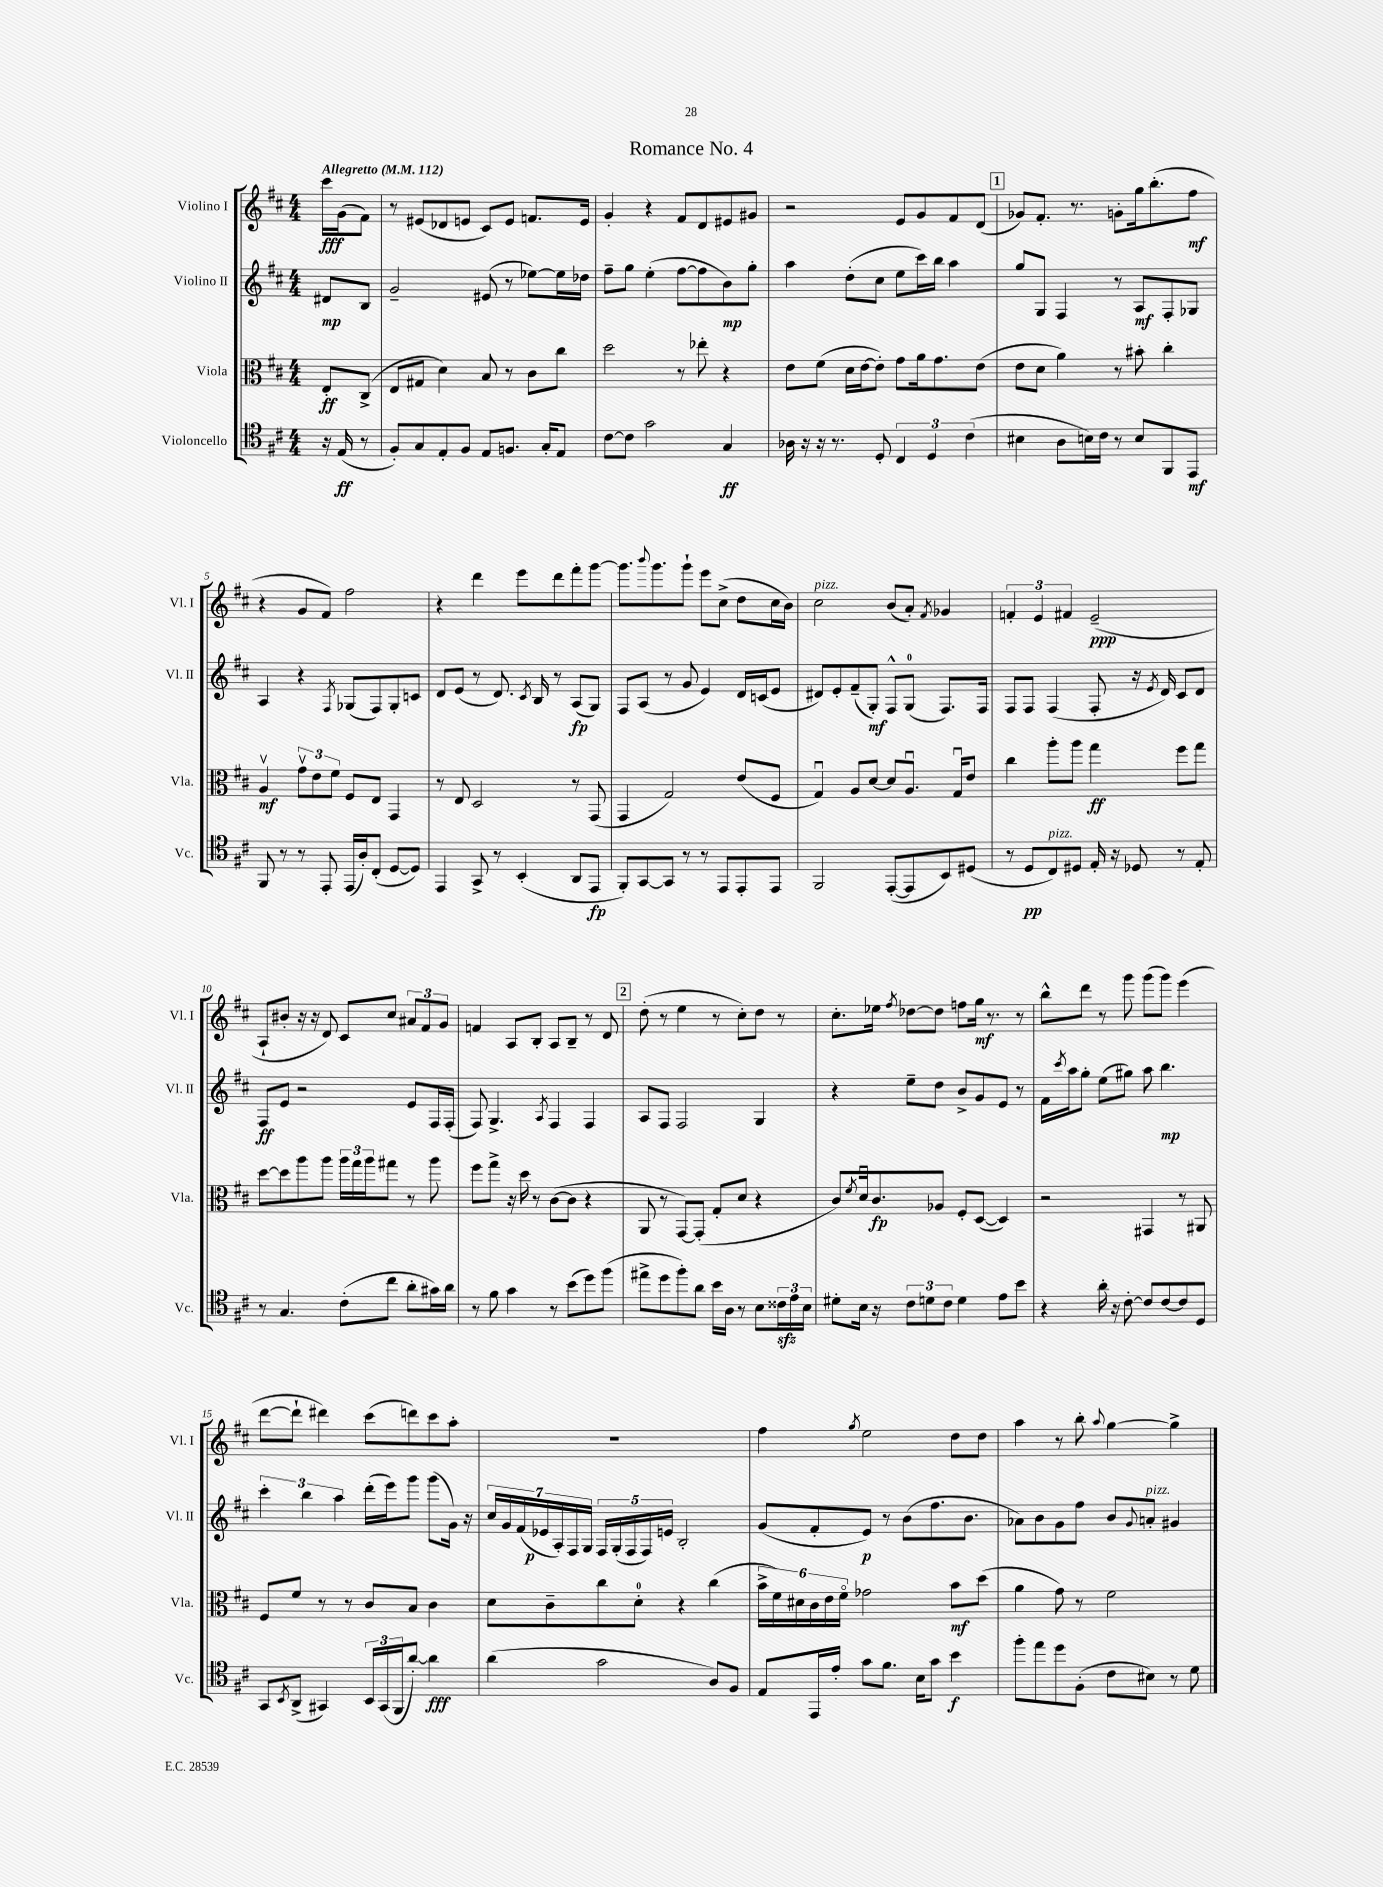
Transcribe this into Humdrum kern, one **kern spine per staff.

**kern	**kern	**kern	**kern
*staff4	*staff3	*staff2	*staff1
*clefC4	*clefC3	*clefG2	*clefG2
*k[f#c#]	*k[f#c#]	*k[f#c#]	*k[f#c#]
*M4/4	*M4/4	*M4/4	*M4/4
*MM112	*MM112	*MM112	*MM112
16r	8E'/L	8d#/L	16ccc#\LL
(16E/	.	.	(16g\J
8r	(8C#^/J	8B/J	8f#\J)
=	=	=	=
8F#'/L)	8E/L	2g~/	8r
8G/	8G#/J	.	(8e#/L
8E'/	4d\)	.	8d-/
8F#/J	.	.	8e/J
8E/L	8B/	(8e#/	8c#/L)
8.F/J	8r	8r	8e/J
.	8c#\L	[8ee-\L)	8.f/L
16G'/LK	.	.	.
8E/J	8cc#\J	16ee-\]L	.
.	.	16dd-\JJ	16e/Jk
=	=	=	=
[8c#\L	2dd\	8ff#~\L	4g'/
8c#\]J	.	8gg\J	.
2g\	.	(4ee'\	4r
.	8r	[8ff#\L	8f#/L
.	8ee-'\	8ff#\]	8d/
4G/	4r	8b\)	8e#/
.	.	8gg'\J	8g#/J
=	=	=	=
16A-\	8e\L	4aa\	2r
16r	.	.	.
16r	(8f#\J	.	.
8.r	.	.	.
.	16d\LL	(8dd'\L	.
.	[16e\J	.	.
8D'/	8e'\]J)	8cc#\J	.
6C#/	8g\L	8ee\L	8e/L
.	16a\k	16ccc#\L)	8g/
6D/	.	.	.
.	8.g\	16bb\JJ	.
.	.	4aa\	8f#/
(6c#\	.	.	.
.	(8e\J	.	(8d/J
=	=	=	=
4B#\	8e\L	8gg/L	8g-/L)
.	8d\J	8G/J	8.f#'/J
8A\L	4a\)	4F#/	.
.	.	.	8.r
16B\L)	.	.	.
16c#\JJ	.	.	.
8r	8r	8r	8g'\L
8B/L	8b#'\	8A/L	16gg\k
.	.	.	(8.bb'\
8FF#/	4cc#'\	8F#'/	.
8EE/J	.	8G-/J	8ff#\J
=	=	=	=
8FF#/	4Av/	4A/	4r
8r	.	.	.
8r	12gv\L	4r	8g/L
.	12e\	.	.
8EE'/	.	.	8f#/J)
.	12f#\J	.	.
.	.	8qF#/	.
(16EE/LL	8F#/L	(8G-/L	2ff#\
16A'/J)	.	.	.
(8C#'/J	8E/J	8F#/)	.
[8D/L	4GG/	8G-'/	.
8D/]J)	.	8c/J	.
=	=	=	=
4EE/	8r	8d/L	4r
.	8E/	(8e/J	.
8GG^/	2D/	8r	4ddd\
8r	.	8.d/)	.
(4BB'/	.	.	8eee\L
.	.	8qc#/	.
.	.	16B/	.
.	.	8r	8ddd\
8AA/L	8r	(8A/L	8fff#'\
8EE/J	(8GG/	8G/J)	[8ggg\J
=	=	=	=
8FF#'/L)	4GG/	8F#/L	8.ggg\]L
[8GG/	.	(8A/J	.
.	.	.	8qqbbb/
.	.	.	8.ggg\
8GG/]J	2G/)	8r	.
8r	.	8g/	8ggg`\J
8r	.	4e/)	8eee\L
8EE/L	.	.	(8cc#^\J
8EE'/	(8e/L	16d/LL	8dd\L
.	.	(16c/J	.
8EE/J	8F#/J	8e/J	16cc#\L
.	.	.	16b\JJ)
=	=	=	=
2FF#/	4Gu/)	8d#/L)	2cc#\
.	.	8e'/	.
.	8A/L	(8f#~/	.
.	[8d/J	8G'/J)	.
([8EE'/L	8d/]L	8F#^^/L	(8b/L
8EE/]	8.Au/J	(8G/J	8a'/J)
.	.	.	8qf#/
8BB/)	.	8.F#/L)	4g-/
.	16Gu/LK	.	.
(8D#/J	8e/J	.	.
.	.	16F#/Jk	.
=	=	=	=
8r	4cc#\	8F#/L	6f'/
8D/L	.	8F#/J	.
.	.	.	6e/
8C#/)	8aa'\L	(4F#/	.
.	.	.	6f#/
8D#/J	8aa\J	.	.
16E'/	4gg\	8F#'/	(2e~/
16r	.	.	.
8D-/	.	16r	.
.	.	8qe/	.
.	.	16d/)	.
8r	8ff#\L	8c#/L	.
8E'/	8gg\J	8d/J	.
=	=	=	=
8r	[8dd\L	8F#/L	8A`/L
4.G/	8dd\]	8e/J	8b#'/J
.	8aa\	2r	16r
.	.	.	16r
.	8aa\J	.	8d/)
(8c#'\L	24aa\LL	.	8c#/L
.	24gg\	.	.
.	24aa\J	.	.
8cc#\J	8gg#\J	.	8cc#/J
8a'\L	8r	8e/L	12a#/L
.	.	.	12f#/
16g#\L)	8aa\	16F#/L	.
.	.	.	12g/J
16a\JJ	.	(16F#'/JJ	.
=	=	=	=
8r	8ff#\L	8F#/)	4f/
8f#\	8gg^\J	4.G^/	.
4g\	16r	.	8A/L
.	16dd\	.	.
.	8r	.	8B'/J
.	.	8qA/	.
8r	([8c#\L	4F#/	8A/L
(8b\L	8c#\]J	.	8B~/J
8dd\)	4r	4F#/	8r
(8ff#\J	.	.	8d/
=	=	=	=
8ee#^\L	8AA/	8A/L	(8dd'\
8dd\	8r	8F#/J	8r
8ff#'\)	[8GG/L)	2F#/	4ee\
8a\J	(8GG'/]J	.	.
16b\LL	8G'/L	.	8r
16A\JJ	.	.	.
8r	8d/J	.	8cc#'\L)
8B\L	4r	4G/	8dd\J
24c##\L	.	.	8r
24e\	.	.	.
24B\JJ	.	.	.
=	=	=	=
8d#'\L	8c#/L)	4r	8.cc#'\L
.	8qf#/	.	.
16B\Jk	16du/k	.	.
16r	8.c#/	.	16ee-\Jk
.	.	.	8qff#/
12c#\L	.	8ee~\L	[8dd-\L
12d\	.	.	.
.	8A-/J	8dd\J	8dd-\]J
12c#\J	.	.	.
4d\	8F#'/L	8b^/L	8ff\L
.	([8D/J	8g/	16gg\Jk
.	.	.	8.r
8e\L	4D/])	8e/J	.
8b\J	.	8r	8r
=	=	=	=
4r	2r	16f#\LL	8bb^^\L
.	.	8qccc#/	.
.	.	16aa\J	.
.	.	8gg'\J	8ddd\J
16a'\	.	(8ee\L	8r
16r	.	.	.
[8c#'\	.	8gg#\J)	8ggg\
8c#/]L	4GG#/	8aa\	(8ggg\L
[8c#/	.	4.bb\	8ggg\J)
8c#/]	8r	.	(4eee\
8D/J	8AA#/	.	.
=	=	=	=
8GG/L	8F#/L	6ccc#'\	[8ddd\L
8qBB/	.	.	.
(8AA^/J	8f#/J	.	8ddd`\]J
.	.	6bb\	.
4GG#/)	8r	.	4ddd#\)
.	.	6aa\	.
.	8r	.	.
24BB/LL	8c#/L	(16ddd'\LL	(8ccc#\L
(24GG#/	.	.	.
.	.	16eee\J)	.
24FF#/J	.	.	.
[8a'/J)	8B/J	8ggg\J	8ddd\)
4a\]	4c#\	(8ggg\L	8ccc#\
.	.	16g\Jk)	8aa'\J
.	.	16r	.
=	=	=	=
(4a\	8d\L	28cc#/LL	1r
.	.	28g/	.
.	.	(28f#/	.
.	.	28e-/	.
.	8c#~\	.	.
.	.	28A'/)	.
.	.	28F#/	.
.	.	28G/JJ	.
2g\	8cc#\	20F#/LL	.
.	.	(20G'/	.
.	.	20F#/	.
.	8d'\J	.	.
.	.	20F#/)	.
.	.	20e/JJ	.
.	4r	2B'/	.
8A/L)	(4cc#\	.	.
8F#/J	.	.	.
=	=	=	=
8E/L	24b^\LL	(8g/L	4ff#\
.	24f#\)	.	.
.	24d#\	.	.
16EE/L	24c#\	8f#'/	.
.	24e\	.	.
16e'/JJ	.	.	.
.	24f#o\JJ	.	.
.	.	.	8qgg/
8g\L	2g-\	8e/J)	2ee\
8.f#\J	.	8r	.
.	.	(8b\L	.
16B\LK	.	.	.
8g\J	.	8.ff#\	.
4b\	8b\L	.	8dd\L
.	.	8.b\J	.
.	(8dd\J	.	8dd\J
=	=	=	=
8ff#'\L	4a\	8a-\L)	4aa\
8ee\	.	8b\	.
8dd\	8g\)	8g\	8r
(8F#'\J	8r	8ff#\J	8bb'\
.	.	.	8qqaa/
8c#\L	2f#\	8b/L	[4gg\
.	.	8qqg/	.
8B#\J)	.	8a'/J	.
8r	.	4g#/	4gg^\]
8d\	.	.	.
==	==	==	==
*-	*-	*-	*-
